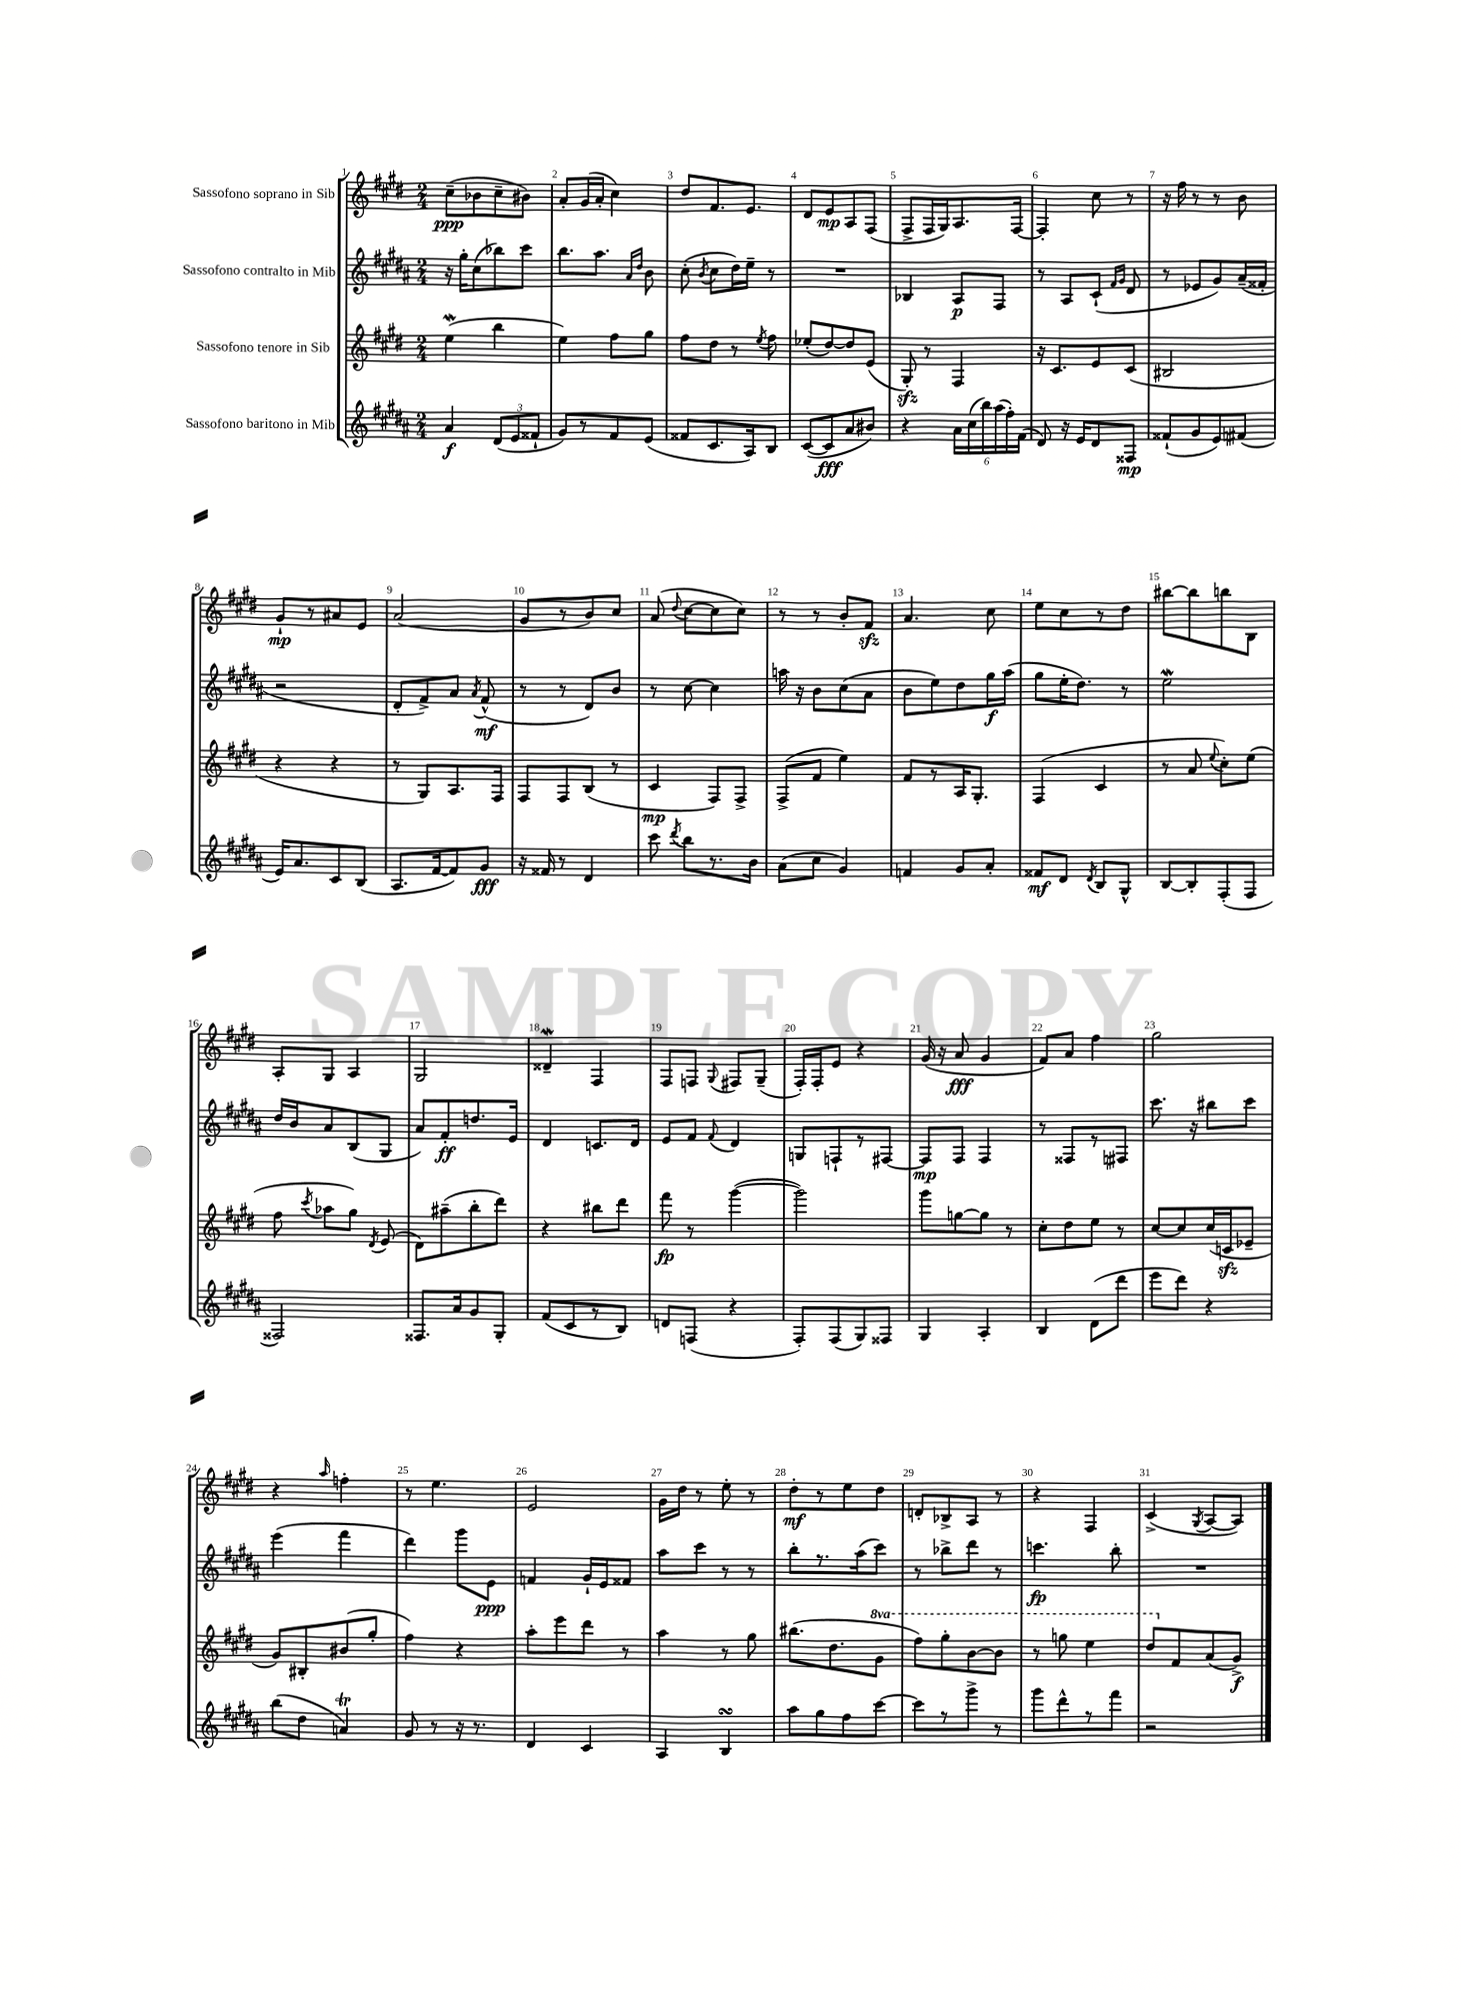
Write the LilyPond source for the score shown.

<<
\new StaffGroup <<
\new Staff = "s0" \with { instrumentName = "Sassofono soprano in Sib" } {
    \clef treble \key e \major \numericTimeSignature \time 2/4
    \autoBeamOff cis''8[--\ppp( bes'8 cis''8-- bis'8]) |
    a'8[-. gis'16( a'16]-. cis''4) |
    dis''8[ fis'8. e'8.] |
    dis'8[ e'8\mp a8 fis8]( |
    fis8[-> fis16 gis16) a8. fis16]~ |
    fis4-. cis''8 r8 |
    r16 fis''16 r8 r8 b'8 |
    gis'8[-!\mp r8 ais'8 e'8] |
    a'2( |
    gis'8[ r8 b'8) cis''8] |
    a'8( \appoggiatura { dis''8 } cis''8[~ cis''8 cis''8]) |
    r8 r8 b'8[-. fis'8]\sfz |
    a'4. cis''8 |
    e''8[ cis''8 r8 dis''8] |
    bis''8[~ bis''8 b''8 b8] |
    a8[-. gis8] a4 |
    gis2 |
    disis'4--\mordent fis4 |
    fis8[ f8] \appoggiatura { gis8 } fis8[ gis8]--( |
    fis16[-.) fis16-. e'8] r4 |
    gis'16( r16 a'8\fff gis'4 |
    fis'8[) a'8] fis''4 |
    gis''2 |
    r4 \grace { a''16 } f''4-. |
    r8 e''4. |
    e'2 |
    gis'16[ dis''16] r8 e''8-. r8 |
    dis''8[-.\mf r8 e''8 dis''8] |
    d'8[-. bes8-> a8] r8 |
    r4 fis4 |
    cis'4->( \acciaccatura { gis8 } a8[~ a8]) \bar "|." |
}
\new Staff = "s1" \with { instrumentName = "Sassofono contralto in Mib" } {
    \clef treble \key b \major \numericTimeSignature \time 2/4
    \autoBeamOff r16 gis''16[-. cis''8( bes''8) cis'''8] |
    b''8.[ ais''8.] \grace { ais'16[ dis''16] } b'8 |
    cis''8-.( \acciaccatura { b'8 } cis''8[ dis''16) e''16]-- r8 |
    R2 |
    bes4 ais8[\p fis8] |
    r8 ais8[ cis'8]-!( \grace { fis'16[ gis'16] } dis'8 |
    r8 ees'8[ gis'8) ais'16--( fisis'16]-. |
    r2 |
    dis'8[-. fis'8->) ais'8] \acciaccatura { ais'8 } fis'8-^\mf( |
    r8 r8 dis'8[) b'8] |
    r8 cis''8~ cis''4 |
    a''16 r16 b'8[ cis''8( ais'8] |
    b'8[ e''8) dis''8 gis''16\f ais''16]( |
    gis''8[ e''16-. dis''8.]) r8 |
    e''2\mordent |
    dis''16[ b'16 ais'8 b8( gis8] |
    ais'8[) fis'8-.\ff d''8. e'16] |
    dis'4 c'8.[ dis'16] |
    e'8[ fis'8] \appoggiatura { fis'8 } dis'4 |
    g8[ f8-! r8 fis8]~ |
    fis8[\mp fis8] fis4 |
    r8 fisis8[ r8 fis8] |
    cis'''8. r16 bis''8[ cis'''8] |
    e'''4( fis'''4 |
    dis'''4) gis'''8[ e'8]\ppp |
    f'4 gis'16[-! e'16 fisis'8] |
    ais''8[ cis'''8] r8 r8 |
    b''8[-. r8. ais''16( cis'''8]) |
    r8 bes''8[-> dis'''8] r8 |
    c'''4.\fp b''8-. |
    R2 \bar "|." |
}
\new Staff = "s2" \with { instrumentName = "Sassofono tenore in Sib" } {
    \clef treble \key e \major \numericTimeSignature \time 2/4 \set Staff.ottavationMarkups = #ottavation-simple-ordinals
    \autoBeamOff e''4\mordent( b''4 |
    e''4) fis''8[ gis''8] |
    fis''8[ dis''8] r8 \acciaccatura { e''8 } fis''8 |
    ees''8[-.( dis''8~) dis''8 e'8]( |
    gis8-.\sfz) r8 fis4 |
    r16 cis'8.[ e'8 cis'8]( |
    bis2 |
    r4 r4 |
    r8 gis8[) a8. fis16] |
    fis8[ fis8 b8]( r8 |
    cis'4\mp fis8[) fis8]-> |
    fis8[->( fis'8] e''4) |
    fis'8[ r8 a16 gis8.]-. |
    fis4( cis'4 |
    r8 a'8 \appoggiatura { e''8 } cis''8[-.) e''8]( |
    fis''8 \acciaccatura { cis'''8 } aes''8[ gis''8]) \acciaccatura { dis'8 } e'8( |
    dis'8[) ais''8--( b''8-. dis'''8]) |
    r4 bis''8[ dis'''8] |
    fis'''8\fp r8 gis'''4~( |
    gis'''2) |
    gis'''8[ g''8~ g''8] r8 |
    cis''8[-. dis''8 e''8] r8 |
    cis''8[~ cis''8 cis''16( c'16\sfz ees'8]-- |
    gis'8[) bis8-. bis'8( gis''8]-. |
    fis''4) r4 |
    a''8[-. e'''8 dis'''8] r8 |
    a''4 r8 gis''8 |
    bis''8.[( dis''8. \ottava #1 gis''8] |
    fis'''8[) gis'''8-. b''8~ b''8] |
    r8 g'''8 e'''4 |
    dis'''8[ \ottava #0 fis'8 a'8( gis'8]->\f) \bar "|." |
}
\new Staff = "s3" \with { instrumentName = "Sassofono baritono in Mib" } {
    \clef treble \key b \major \numericTimeSignature \time 2/4
    \autoBeamOff ais'4\f \tuplet 3/2 { dis'8[( e'8 fisis'8]-! } |
    gis'8[) r8 fis'8 e'8]( |
    fisis'8[ cis'8. ais16) b8] |
    cis'8[~( cis'8\fff ais'8 bis'8]) |
    r4 \tuplet 6/4 { ais'16[ cis''16( b''16) ais''16( fis''16-.) fis'16]( } |
    dis'8) r16 e'16[ dis'8 fisis8]\mp |
    fisis'8[-!( gis'8 e'8) fis'8]( |
    e'16[) ais'8. cis'8 b8]( |
    ais8.[ fis'16~ fis'8) gis'8]\fff |
    r16 fisis'16 r8 dis'4 |
    cis'''8 \acciaccatura { dis'''8 } b''8[ r8. b'16] |
    ais'8[( cis''8] gis'4) |
    f'4 gis'8[ ais'8]-. |
    fisis'8[\mf dis'8] \acciaccatura { dis'8 } b8[ gis8]-^ |
    b8[~ b8-. fis8-.( fis8] |
    fisis2) |
    fisis8.[ ais'16 gis'8 gis8]-. |
    fis'8[( cis'8 r8 b8]) |
    d'8[ f8]( r4 |
    fis8[-.) fis8( gis8) fisis8] |
    gis4 ais4-. |
    b4 dis'8[( dis'''8] |
    e'''8[ dis'''8]) r4 |
    b''8[( dis''8] a'4\trill) |
    gis'8 r8 r16 r8. |
    dis'4 cis'4 |
    ais4 b4\turn |
    ais''8[ gis''8 fis''8 cis'''8]~ |
    cis'''8[ r8 gis'''8]-> r8 |
    gis'''8[ dis'''8-^ r8 fis'''8] |
    r2 \bar "|." |
}
>>
>>
\layout { \context { \Score \override BarNumber.break-visibility = ##(#f #t #t) barNumberVisibility = #all-bar-numbers-visible } }
